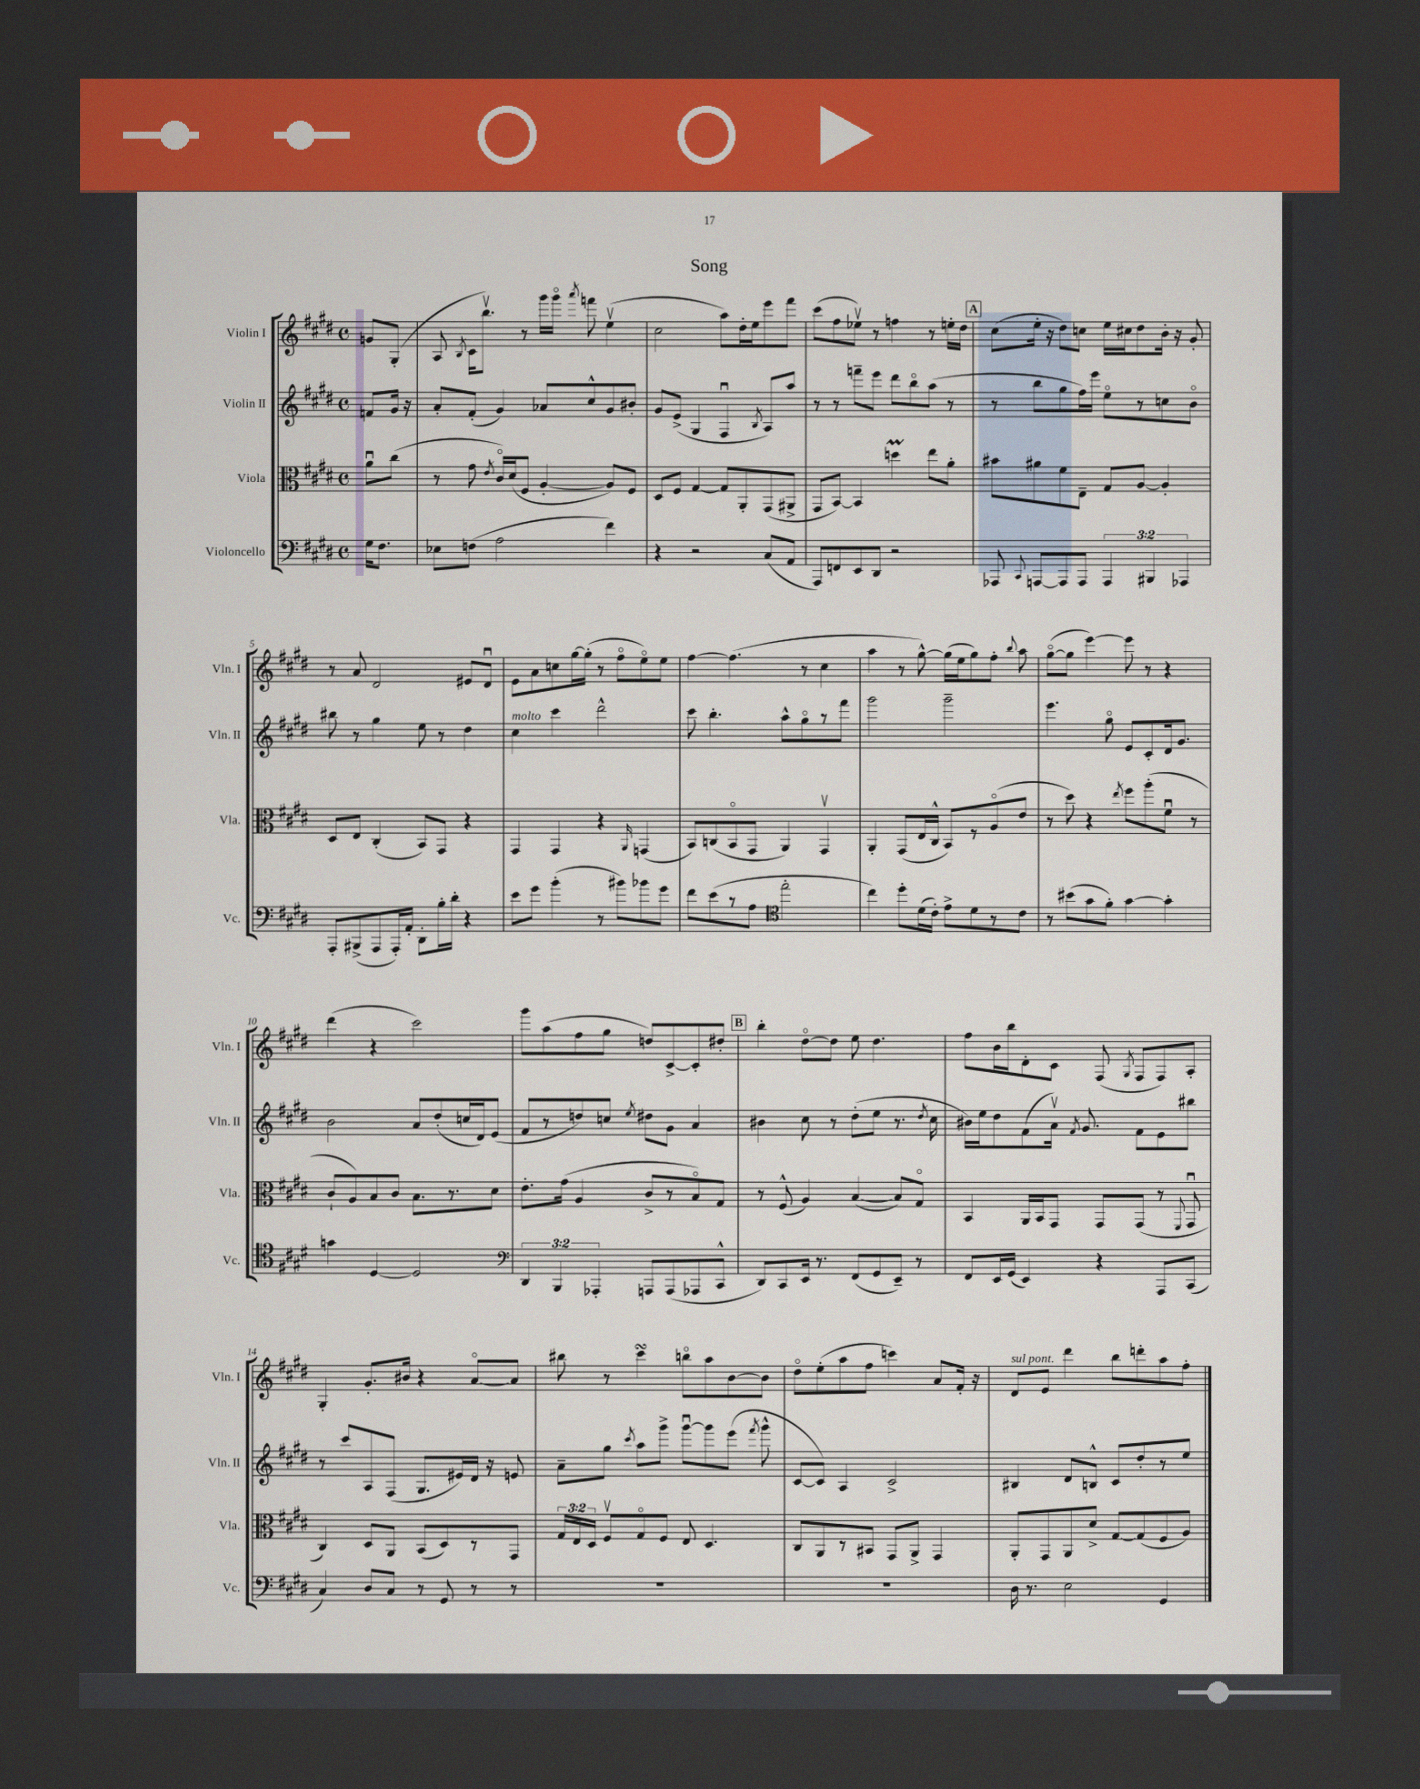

**kern	**kern	**kern	**kern
*staff4	*staff3	*staff2	*staff1
*clefF4	*clefC3	*clefG2	*clefG2
*k[f#c#g#d#]	*k[f#c#g#d#]	*k[f#c#g#d#]	*k[f#c#g#d#]
*M4/4	*M4/4	*M4/4	*M4/4
*met(c)	*met(c)	*met(c)	*met(c)
16G#	8au	8f	8g
8.F#	.	.	.
.	(8cc#	16g#	(8G#'
.	.	16r	.
=	=	=	=
8E-	8r	8a'	8A
.	.	.	8qB
(8F	8g#	(8f#'	16c#
.	.	.	8.bbv)
.	8qe	.	.
2A	16c#o)	4g#)	.
.	(16d#	.	.
.	8F#	.	8r
.	[4A'	8a-	16ggg#
.	.	.	16ggg#o
.	.	.	8qaaa
.	.	8cc#^^	8fff
4f#)	8A])	8g#	(4eev
.	8F#	8b#'	.
=	=	=	=
4r	8D#	8g#	2cc#
.	8F#	(8e^	.
2r	[4G#	4G#	.
.	8G#]	4F#u	8aa)
.	8AA'	.	16dd#'
.	.	.	16ee
.	.	8qB	.
(8C#	(8GG#	8A)	8eee
8AA	8AA#^	8aa	8fff#
=	=	=	=
8AAA)	8GG#	8r	(8ccc#
8FF	[8BB)	8r	8ff#
8EE	4BB]	8fff~	8ee-v)
8DD#	.	8eee	8r
2r	4dd	8ddd#	4ff
.	.	8bbo	.
.	8ee	(8aa	8r
.	8a'	8r	16ee'
.	.	.	16dd#
=	=	=	=
8AAA-	8b#	8r	(8cc#
8qqCC#	.	.	.
[8AAA	8a#	8bb	16ee'
.	.	.	16r
8AAA]	8f#	8gg#	8dd#)
8AAA	8E~	16ff#)	8cc
.	.	16eee	.
6AAA	8G#	8eeo	16ee
.	.	.	16cc#
.	[8A	8r	8dd#
6BBB#	.	.	.
.	4A']	8cc	16b'
.	.	.	16r
6AAA-	.	.	.
.	.	8bo	8g#'
=	=	=	=
8AAA'	8D#	8bb#	8r
(8BBB#^	8E	8r	8a
8AAA	(4C#'	4gg#	2d#
16AAA')	.	.	.
16AA'	.	.	.
8DD#'	8BB)	8ee	.
16B'	8GG#	8r	.
16d#'	.	.	.
4r	4r	4dd#	8e#
.	.	.	8d#u
=	=	=	=
8e	4GG#	4cc#	8e
8g#	.	.	8a
(4b'	4GG#	4ccc#	8cc
.	.	.	[16gg#
.	.	.	(16gg#']
8r	4r	2ddd#^^	8r
8b#)	.	.	8ff#o
.	16qqAA	.	.
8b-	(4GG	.	8eeo)
8g#	.	.	8ee
=	=	=	=
8f#	8BB)	8ccc#	[4ff#
(8e	(8C	4.bb'	.
8r	8BBo	.	(4.ff#]
8A	8GG#	.	.
*clefC4	*	*	*
2ee'	4AA)	8aa^^	.
.	.	8gg#o	8r
.	4GG#v	8r	4cc#
.	.	8fff#	.
=	=	=	=
4cc#)	4AA'	2ggg#	4aa
8dd#'	(8GG#	.	8r
(16d#	16E	.	[8gg#^^)
16c#')	16C#^^	.	.
8e^	8BB)	2ggg#~	(16gg#]
.	.	.	16ee
8d#	8r	.	8gg#)
8r	(8Ao	.	8ff#'
.	.	.	8qqbb
8c#	8e	.	8aa
=	=	=	=
8r	8r	4.eee	([8gg#o
(8b#	8dd#)	.	8gg#]
8g#	4r	.	[4eee)
8f#')	.	8gg#o	.
.	8qee	.	.
[4g#	8ff#	8e	8eee]
.	(8aa'	8c#'	8r
4g#']	8f#u	16d#	4r
.	.	8.g#	.
.	8r	.	.
=	=	=	=
4g	8c#`	2b	(4ddd#
.	8A)	.	.
[4D#	8B	.	4r
.	8c#	.	.
2D#]	8.B	8a	2ccc#)
.	.	(8dd#'	.
.	8.r	.	.
.	.	16cc	.
.	.	16d#)	.
.	8d#	(8e	.
=	=	=	=
*clefF4	*	*	*
6DD#	8.e'	8f#	8ggg#
.	.	8r	(8aa
6BBB	.	.	.
.	(16g#	.	.
.	4A	8dd)	8ff#
6AAA-'	.	.	.
.	.	8cc	8gg#
.	.	8qee	.
8AAA	8c#^	8dd#	8dd)
(8AAA	8r	8g#	[8c#^
8AAA-	8Bo)	4a	8c#']
8CC#^^	8G#	.	8dd#'
=	=	=	=
8DD#)	8r	4b#	4bb'
8CC#	(8F#^^	.	.
16EE	4A)	8cc#	[8dd#o
8.r	.	.	.
.	.	8r	8dd#]
(8FF#	([4B	(8dd#'	8ee
8GG#	.	8ee	4.dd#
8EE~)	8B])	8.r	.
8r	8G#o	.	.
.	.	8qdd#	.
.	.	16cc#	.
=	=	=	=
8FF#	4BB	16b#)	8ff#
.	.	16ee	.
16EE	.	8dd#	16b
(16GG#	.	.	16bb
4EE)	16AA	(8f#	8d#'
.	16BB	.	.
.	8GG#	16av)	8c#
.	.	8qf#	.
.	.	8.g#	.
4r	8GG#	.	(8F#
.	.	.	8qG#
.	(8GG#	8f#	8F#
8AAA	8r	8e	8F#)
.	8qqFF#	.	.
(8CC#	8GG#u	8bb#	8A'
=	=	=	=
4C#)	4C#)	8r	4G#'
.	.	8ccc#	.
8D#	8D#	8A	8.g#'
8C#	8AA	(8F#	.
.	.	.	16b#
8r	(8BB	8.G#	4r
8GG#	8D#)	.	.
.	.	16e#)	.
8r	8r	16d#	[8ao
.	.	16r	.
8r	8GG#	8e	8a]
=	=	=	=
1r	24G#	8a~	8bb#
.	24E	.	.
.	24D#	.	.
.	8F#v	8gg#	8r
.	.	8qccc#	.
.	8G#o	8aa	4ccc#
.	8F#	8ggg#^	.
.	8E	[8ggg#u	8bbo
.	4.D#	8ggg#]	8aa
.	.	(8eee	[8b
.	.	8qfff#	.
.	.	8ggg#^^	8b]
=	=	=	=
1r	8C#	[8c#	8dd#o
.	8AA	8c#])	(8ee'
.	8r	4A	8aa
.	8BB#	.	8ff#
.	8GG#	2c#^	4ccc)
.	8AA^	.	.
.	4GG#	.	8a
.	.	.	16f#'
.	.	.	16r
=	=	=	=
16D#	8AA'	4B#	8d#
8.r	.	.	.
.	8GG#	.	8e
2E	8AA	8d#	4ddd#
.	8d#^	8B^^	.
.	[8G#	8c#	8bb
.	(8G#]	8dd#'	8ddd'
4GG#	8F#	8r	8aa
.	8A)	8ee	8ff#'
==	==	==	==
*-	*-	*-	*-
